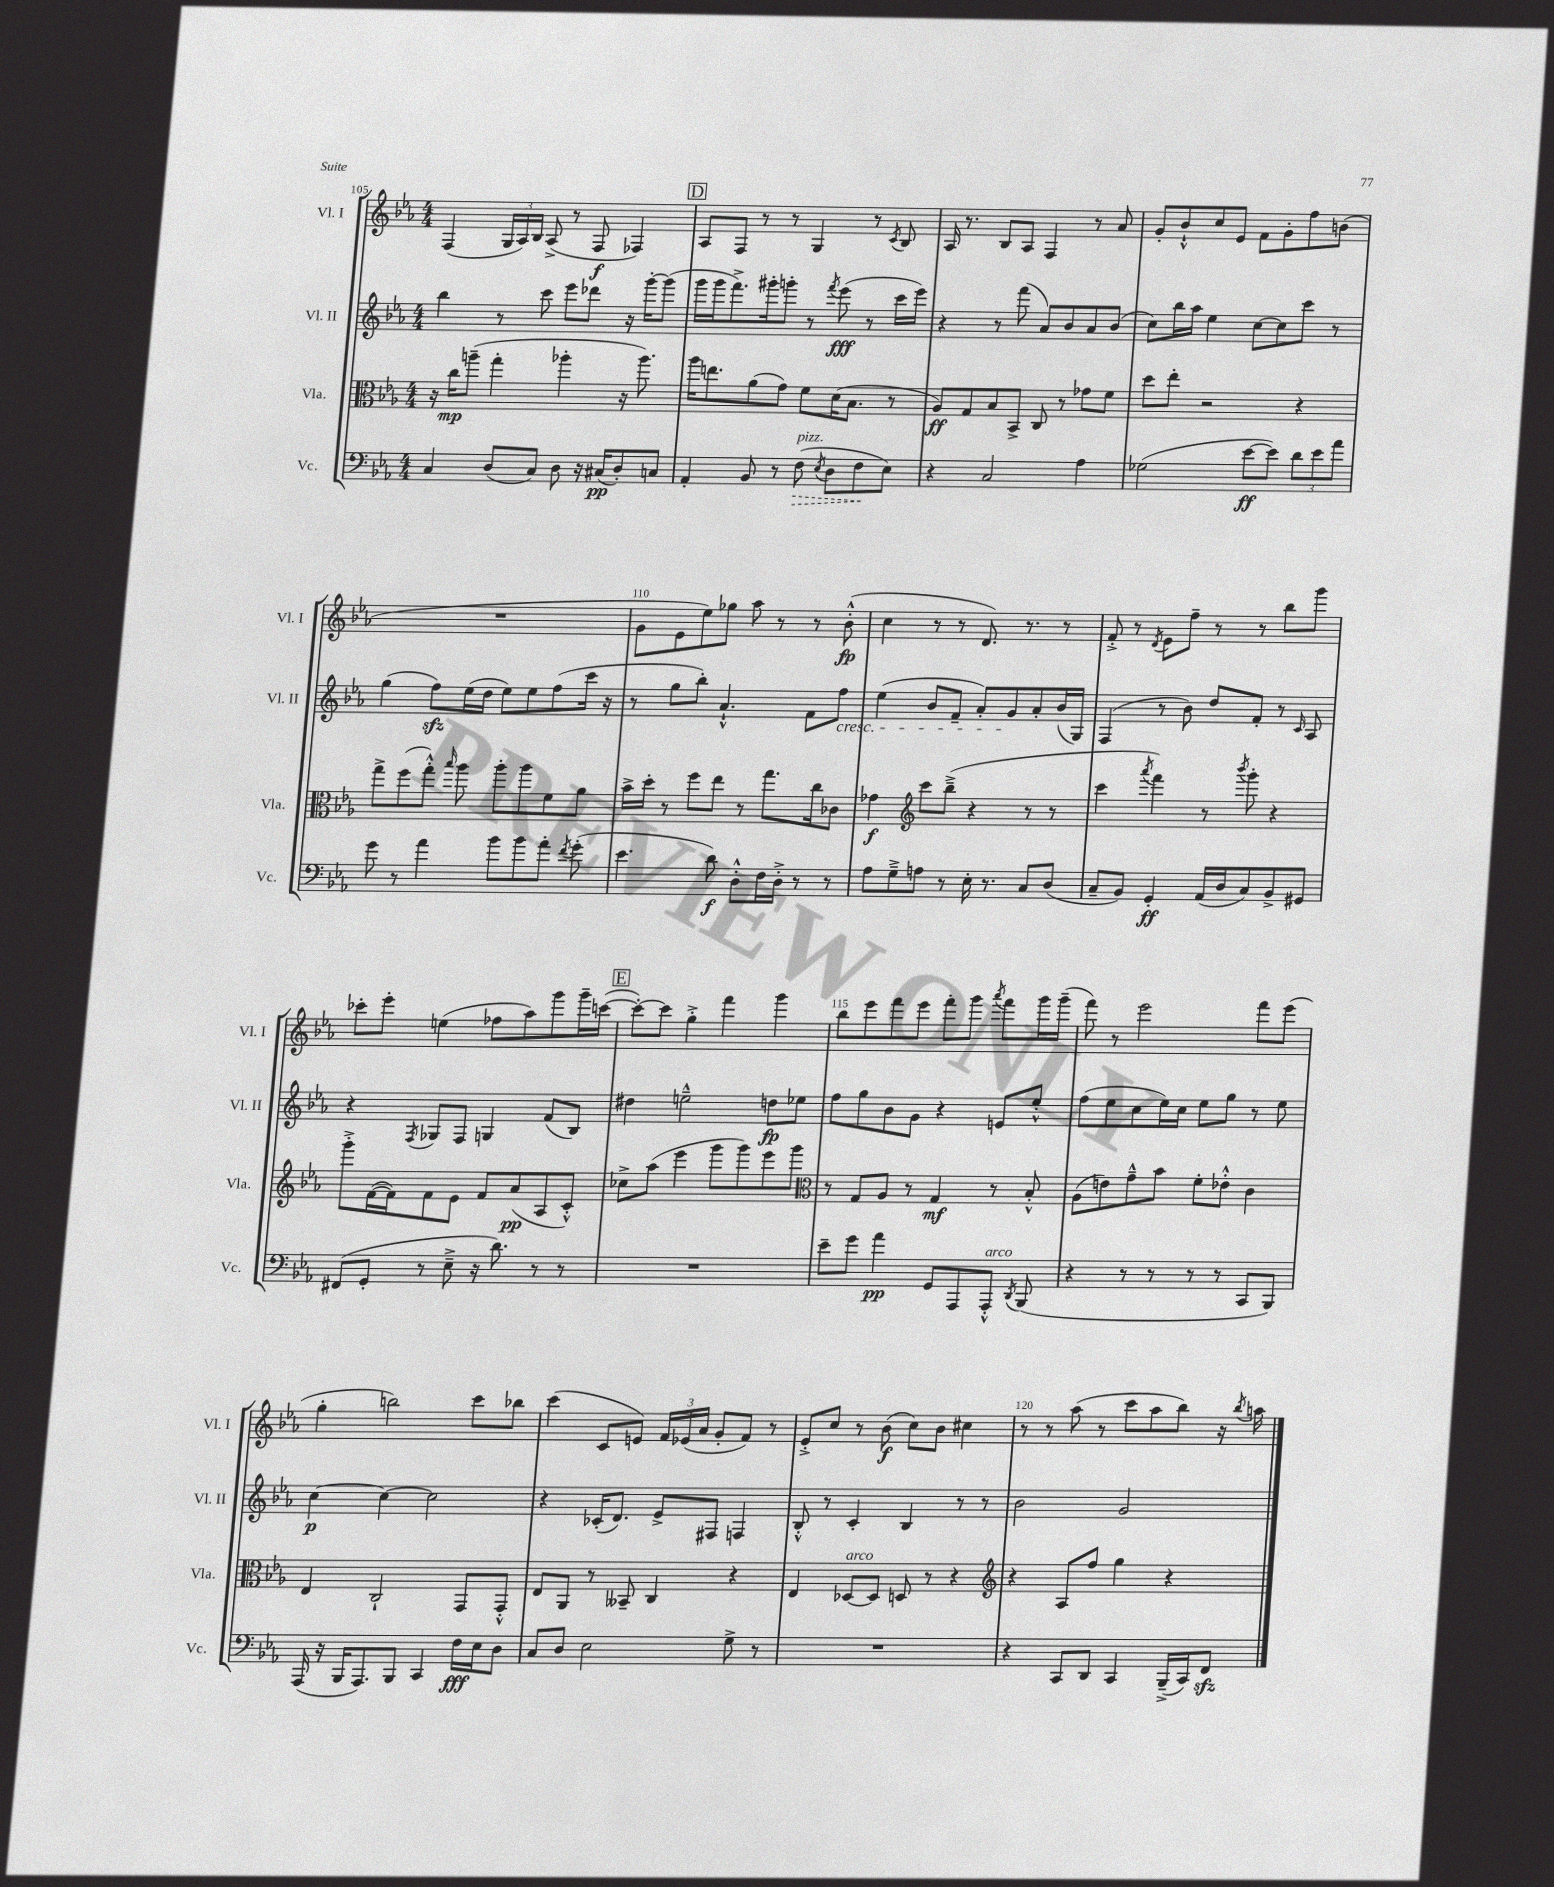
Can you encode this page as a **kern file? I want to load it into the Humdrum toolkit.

**kern	**kern	**kern	**kern
*staff4	*staff3	*staff2	*staff1
*clefF4	*clefC3	*clefG2	*clefG2
*k[b-e-a-]	*k[b-e-a-]	*k[b-e-a-]	*k[b-e-a-]
*M4/4	*M4/4	*M4/4	*M4/4
4C	16r	4bb-	(4F
.	16cc	.	.
.	(8aa~	.	.
(8D	4gg'	8r	24G
.	.	.	24A-)
.	.	.	24B-
8C)	.	8ccc	(8A-^
8D	4aa-'	8eee-	8r
16r	.	8ddd-	8F
(16C#	.	.	.
8D')	16r	16r	4F-)
.	8.aa-)	[16ggg'	.
8C	.	(8ggg]	.
=	=	=	=
4AA-'	16aa-	16ggg	8A-
.	8.ee	16ggg	.
.	.	8.fff^)	8F
8BB-	(8a-	.	8r
.	.	16ggg#'	.
8r	8g)	8ggg'	8r
(8F	8f	8r	4G
8qE-	.	8qfff	.
8D	(16d	(8eee-	.
.	8.B-	.	.
8F	.	8r	8r
.	.	.	8qc
8E-)	8r	16ccc	8B-
.	.	16eee-)	.
=	=	=	=
4r	8A-)	4r	16A-
.	.	.	8.r
.	8G	.	.
2C	8B-	8r	8B-
.	8BB-^	(8fff	8A-
.	8C	8a-)	4F
.	8r	8b-	.
4A-	8g-	8a-	8r
.	8f	(8b-	8a-
=	=	=	=
(2G-	8dd	8cc)	8g'
.	8ee-'	16bb-	8b-`^^
.	.	16aa-	.
.	2r	4ee-	8cc
.	.	.	8e-
[8e-	.	[8cc	8f
8e-])	.	8cc]	8g'
12d	4r	8ccc	8ff
12e-	.	.	.
.	.	8r	(8b
12a-	.	.	.
=	=	=	=
8g	8gg^	(4gg	1r
8r	(8ff	.	.
4a-	8gg'^^)	8ff)	.
.	16qqbb-	.	.
.	8aa-	(16ee-	.
.	.	16dd	.
8b-	8aa-'	8ee-)	.
8b-	8aa-	8ee-	.
8a-'	8f	(8ff	.
8qf	.	.	.
(8g'	8a-	16ccc	.
.	.	16r	.
=	=	=	=
4.e-	16b-^	8r	8g
.	16dd'	.	.
.	8r	8gg	8e-
.	8ff	8bb-')	8ee-)
8d)	8ee-	4.a-`^^	8gg-
8D'^^	8r	.	8aa-
16F	8.gg	.	8r
16D'^	.	.	.
8r	.	8f	8r
.	16cc	.	.
8r	8c-	8ff	(8b-'^^
=	=	=	=
8A-	4g-	(4ee-	4cc
8G~^	.	.	.
*	*clefG2	*	*
8A	8ccc	8b-	8r
8r	(8bb-~^	8f~	8r
16E-'	4r	8a-')	8.d)
8.r	.	.	.
.	.	8g	.
.	.	.	8.r
8C	8r	8a-'	.
(8D	8r	(16b-	8r
.	.	16G)	.
=	=	=	=
8C~	4ccc	(4F	8f'^
8BB-)	.	.	8r
.	8qaaa-	.	8qd
4GG'	4fff)	8r	8e-
.	.	8b-)	8ff~
(16AA-	8r	8dd	8r
16D	.	.	.
.	8qbbb-	.	.
8C)	8ggg'	8f'	8r
8BB-^	4r	8r	8bb-
.	.	16qqc	.
8GG#	.	8A-	8ggg
=	=	=	=
(8FF#	8ggg'^	4r	8ccc-'
8GG'	([16f	.	8eee-'
.	16f])	.	.
.	.	8qF	.
8r	8f	8G-	(4ee
8E-~^	8e-	8F	.
16r	8f	4G	8ff-
8.d)	.	.	.
.	(8a-	.	8aa-)
8r	8A-	(8f	8ggg
8r	8c'^^)	8B-)	16ggg~
.	.	.	([16ccc
=	=	=	=
1r	8cc-^	4dd#	8ccc'_)
.	(8aa-	.	8ccc]
.	4eee-	2ee~^^	4gg'^
.	8ggg	.	4fff
.	8ggg)	.	.
.	8eee-	8dd	4ggg
.	8ggg	8ee-	.
=	=	=	=
*	*clefC3	*	*
8e-~	8r	8ff	8bb-
8g	8G	8gg	8eee-
4a-	8A-	8b-	8fff
.	8r	8g	8eee-
8GG	4G	4r	8fff'
8AAA-	.	.	8ggg
.	.	.	8qaaa-
8AAA-'^^	8r	8e	8fff
8qDD	.	.	.
(8BBB-	8B-'^^	8ee-'^^	16ggg
.	.	.	(16ggg~
=	=	=	=
4r	(8A-	(8ff	8fff)
.	8e)	8ee-	8r
8r	8g~^^	8cc	2eee-
8r	8b-	16ee-)	.
.	.	16cc	.
8r	8f'	8ee-	.
8r	8e-'^^	8gg	.
8CC	4c	8r	8fff
8BBB-)	.	8ee-	(8eee-
=	=	=	=
(16AAA-	4E-	[4cc	4gg'
16r	.	.	.
16BBB-	.	.	.
8.AAA-)	.	.	.
.	2C`	4cc_	2bb)
8BBB-	.	.	.
4CC	.	2cc]	.
16F	8GG	.	8ccc
16E-	.	.	.
8D	8GG'^^	.	8bb-
=	=	=	=
8C	8E-	4r	(4ccc
8D	8AA-	.	.
2E-	8r	(16c-'	8c
.	.	8.d)	.
.	8BB--~	.	8e)
.	4C	8e-^	24f
.	.	.	(24e-
.	.	.	24a-
.	.	8F#	8g'
8G^	4r	4F	8f)
8r	.	.	8r
=	=	=	=
1r	4E-	8B-'^^	8e-'^
.	.	8r	8cc
.	[8D-	4c'	8r
.	8D-]	.	(8b-
.	8D	4B-	8cc)
.	8r	.	8b-
.	4r	8r	4cc#
.	.	8r	.
=	=	=	=
*	*clefG2	*	*
4r	4r	2b-	8r
.	.	.	8r
8CC	8A-	.	(8aa-
8DD	8ff	.	8r
4CC	4gg	2g	8ccc
.	.	.	8aa-
(16BBB-~^	4r	.	8bb-)
16CC)	.	.	.
8FF	.	.	16r
.	.	.	8qbb-
.	.	.	16aa
==	==	==	==
*-	*-	*-	*-
